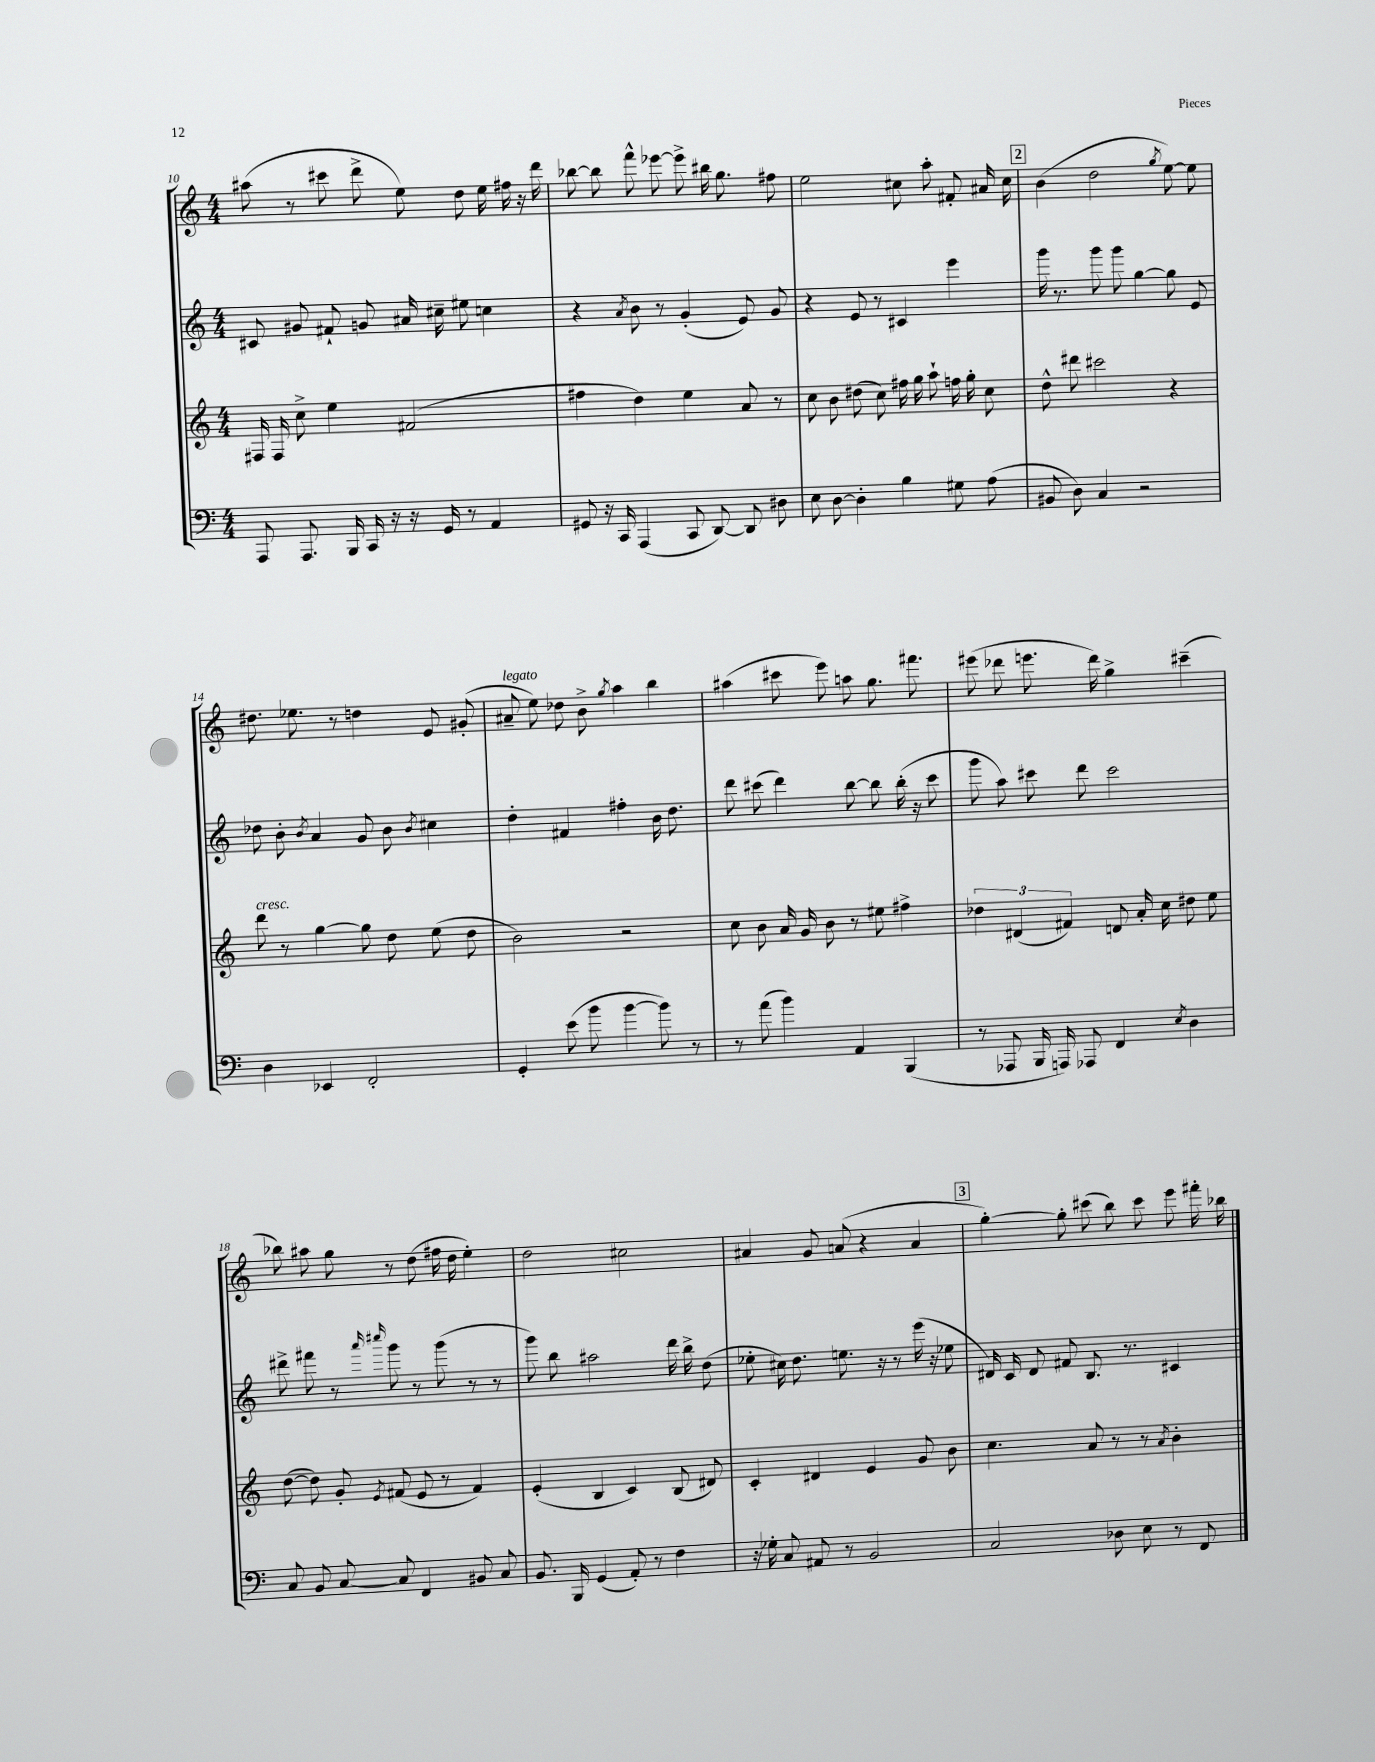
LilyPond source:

<<
\new StaffGroup <<
\new Staff = "s0" {
    \clef treble \key c \major \numericTimeSignature \time 4/4
    \autoBeamOff ais''8( r8 cis'''8 d'''8-> e''8) d''8 e''16 fis''16 r16 d'''16 |
    bes''8~ bes''8 f'''8-^ ees'''8~ ees'''8-> bis''16 g''8. fis''8 |
    e''2 cis''8 a''8-. fis'8-. ais'16 cis''16 |
    \mark \markup { \box "2" } b'4( d''2 \acciaccatura { g''8 } e''8~) e''8 |
    dis''8. ees''8. r8 d''4 e'8 gis'8-.( |
    ais'8--^\markup { \italic "legato" } e''8) des''8 b'8-> \acciaccatura { g''8 } a''4 b''4 |
    ais''4( cis'''8 e'''8) a''8 g''8. fis'''8. |
    eis'''8( des'''8 e'''8. des'''16) g''4-> cis'''4--( |
    bes''8) ais''8 g''8 r8 d''8( fis''16 d''16 e''4-.) |
    d''2 cis''2 |
    ais'4 g'8 a'8( r4 a'4 |
    \mark \markup { \box "3" } g''4~-.) g''8-. cis'''8( b''8) cis'''8 e'''8 fis'''16-. bes''16 \bar "|." |
}
\new Staff = "s1" {
    \clef treble \key c \major \numericTimeSignature \time 4/4
    \autoBeamOff cis'8 gis'8 fis'8-! g'8 ais'16 cis''16-- eis''8 c''4 |
    r4 \acciaccatura { a'8 } b'8 r8 g'4-.( e'8) g'8 |
    r4 e'8 r8 cis'4 e'''4 |
    \mark \markup { \box "2" } g'''16 r8. g'''8 g'''8 g''4~ g''8 e'8 |
    des''8 b'8-. \acciaccatura { b'8 } a'4 g'8 b'8 \acciaccatura { b'8 } cis''4 |
    d''4-. fis'4 fis''4-. b'16 d''8. |
    d'''8 cis'''8( d'''4) b''8~ b''8 b''16-.( r16 cis'''8 |
    g'''8 a''8) cis'''8 d'''8 cis'''2 |
    dis'''8-> fis'''8 r8 \grace { a'''16 cis''''16 } g'''8 r8 g'''8( r8 r8 |
    g'''8) b''8 ais''2 d'''16 b''16-> d''8( |
    ees''8-. cis''16) d''8. e''8. r16 r8 e'''16( r16 ees''8 |
    \mark \markup { \box "3" } dis'16) c'16 dis'8 fis'8 b8. r8. cis'4 \bar "|." |
}
\new Staff = "s2" {
    \clef treble \key c \major \numericTimeSignature \time 4/4
    \autoBeamOff fis16 fis16 c''8-> e''4 fis'2( |
    fis''4 d''4) e''4 a'8 r8 |
    c''8 b'8 dis''8( c''8) fis''16 g''16 a''8-! f''16 g''16-. c''8 |
    \mark \markup { \box "2" } d''8-^ dis'''8 cis'''2 r4 |
    d'''8^\markup { \italic "cresc." } r8 g''4~ g''8 d''8 e''8( d''8 |
    b'2) r2 |
    c''8 b'8 a'16 g'16 b'8 r8 eis''8 fis''4-> |
    \tuplet 3/2 { des''4 dis'4( fis'4) } d'8 a'16-. c''16 dis''8 e''8 |
    d''8~( d''8) g'8-. \acciaccatura { e'8 } fis'8( e'8 r8 fis'4) |
    e'4-.( b4 c'4) b8( dis'8) |
    c'4-. dis'4 e'4 g'8 b'8 |
    \mark \markup { \box "3" } c''4. a'8 r8 r8 \acciaccatura { a'8 } b'4-. \bar "|." |
}
\new Staff = "s3" {
    \clef bass \key c \major \numericTimeSignature \time 4/4
    \autoBeamOff a,,8 a,,8. b,,16 c,16 r16 r16 g,16 r8 a,4 |
    gis,8 r16 c,16 a,,4( c,8 d,8~) d,8 dis8 |
    e8 d8~ d4-. b4 gis8 a8( |
    \mark \markup { \box "2" } bis,8 d8) c4 r2 |
    d4 ees,4 f,2-. |
    g,4-. e'8( b'8 b'4~ b'8) r8 |
    r8 a'8( b'4) a,4 b,,4( |
    r8 aes,,8 b,,16 a,,16) aes,,8 f,4 \acciaccatura { e8 } d4 |
    c8 b,8 c8~ c8 f,4 bis,8 c8 |
    b,8. b,,16 g,4( a,8-.) r8 f4 |
    r16 ges16-. c8 ais,8 r8 b,2 |
    \mark \markup { \box "3" } c2 des8 e8 r8 f,8 \bar "|." |
}
>>
>>
\layout { \context { \Score currentBarNumber = #10 } }
